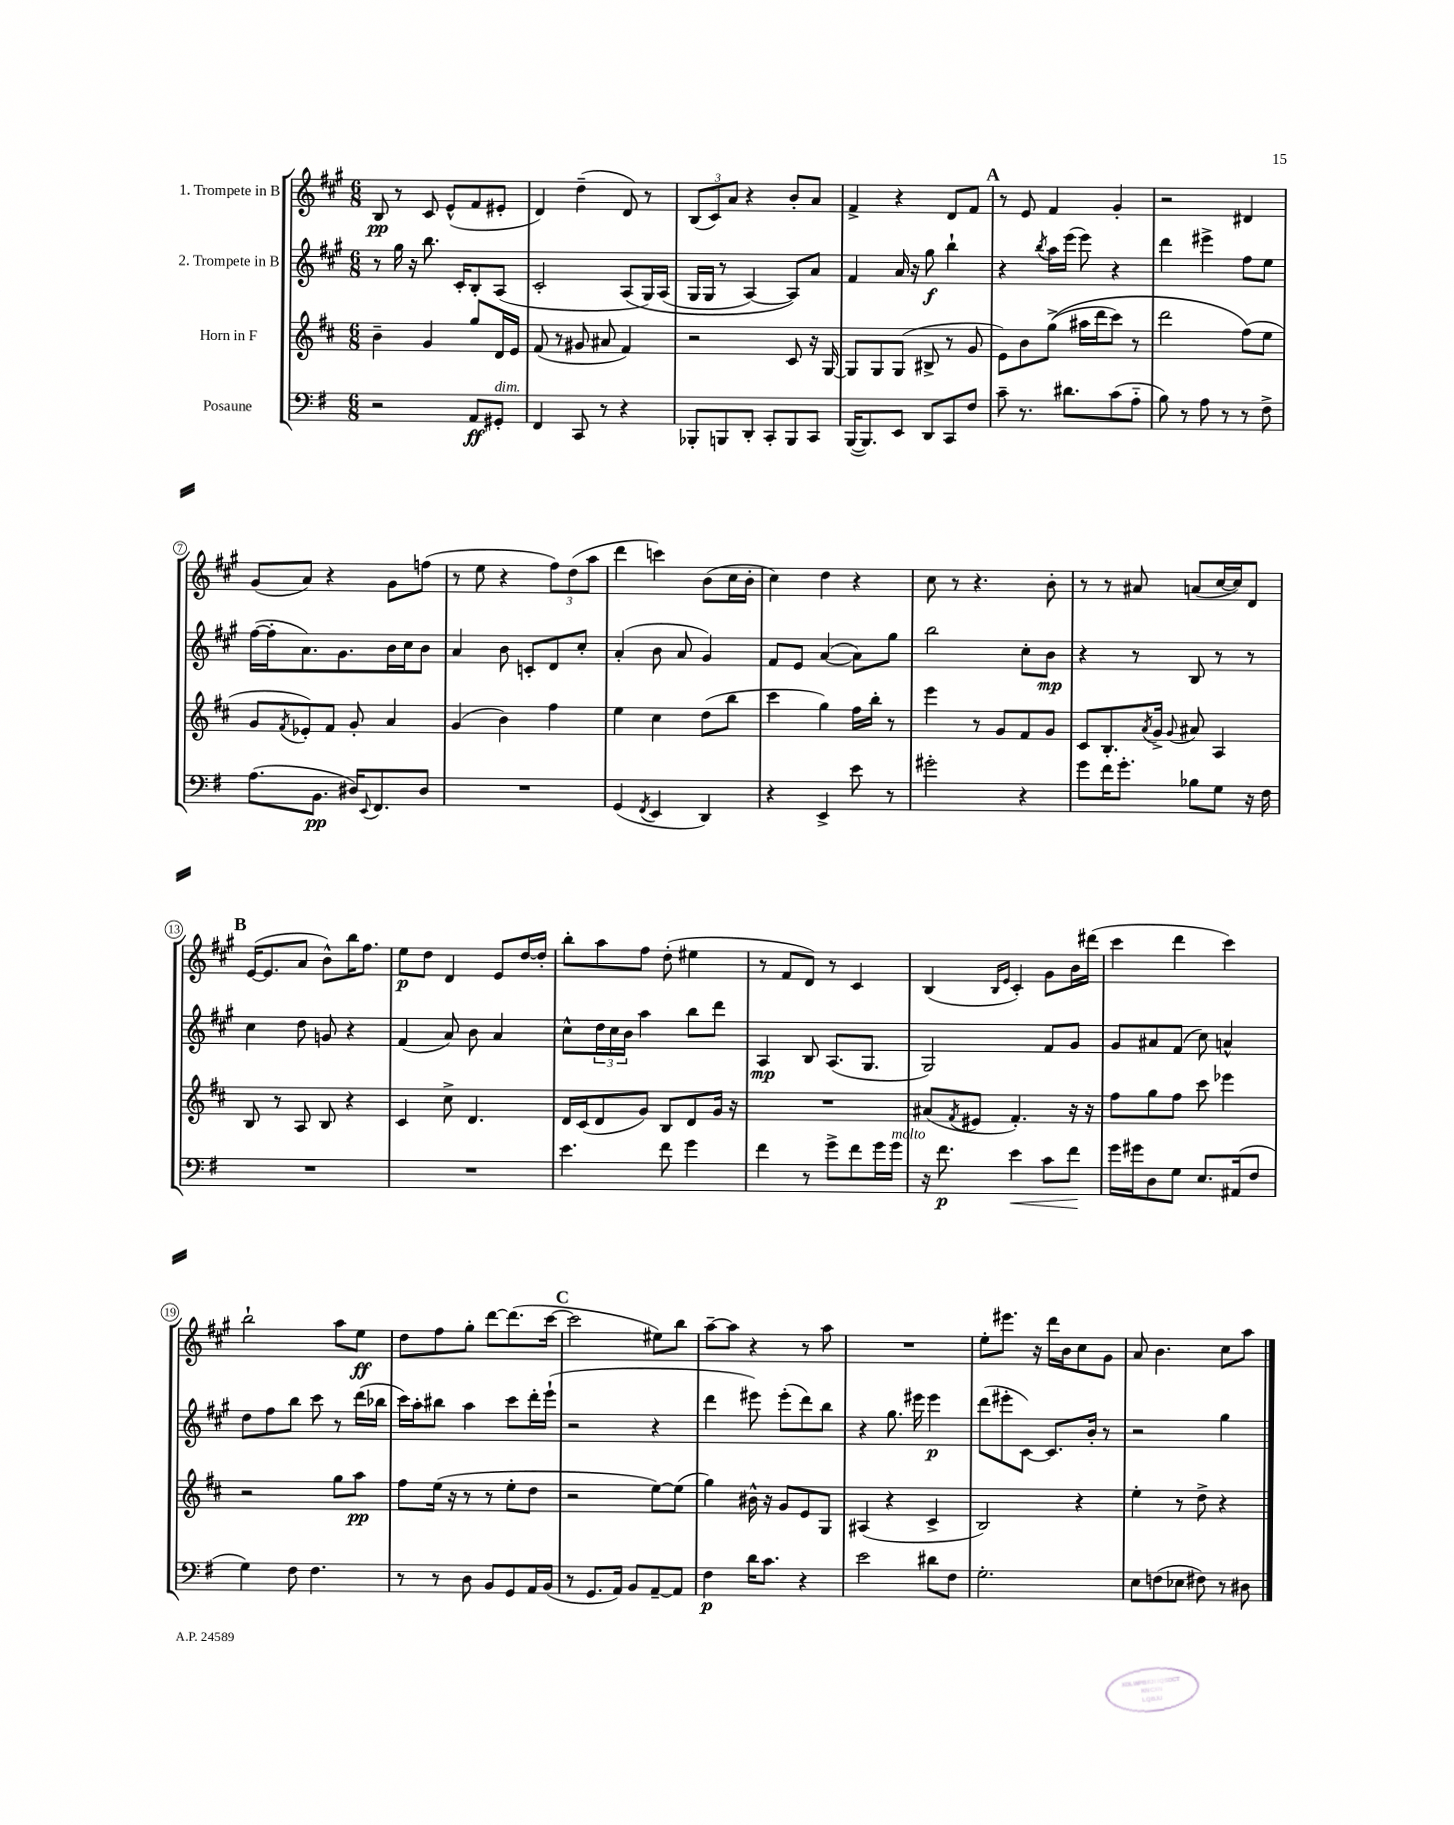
<<
\new StaffGroup <<
\new Staff = "s0" \with { instrumentName = "1. Trompete in B" } {
    \clef treble \key a \major \numericTimeSignature \time 6/8
    b8\pp r8 cis'8 e'8-^( fis'8 eis'8-. |
    d'4) d''4--( d'8) r8 |
    \tuplet 3/2 { b8( cis'8) a'8 } r4 b'8-. a'8 |
    fis'4-> r4 d'8 fis'8 |
    \mark \markup { \bold "A" } r8 e'8 fis'4 gis'4-. |
    r2 dis'4 |
    gis'8( a'8) r4 gis'8 f''8( |
    r8 e''8 r4 \tuplet 3/2 { fis''8) d''8( a''8 } |
    d'''4 c'''4) b'8( cis''16 b'16-. |
    cis''4) d''4 r4 |
    cis''8 r8 r4. b'8-. |
    r8 r8 ais'8 a'8( cis''16~ cis''16) d'8 |
    \mark \markup { \bold "B" } e'16~( e'8. a'8 b'8-^) b''16 fis''8. |
    e''8\p d''8 d'4 e'8 d''16~ d''16-. |
    b''8-. a''8 fis''8 d''8-.( eis''4 |
    r8 fis'8 d'8) r8 cis'4 |
    b4( \grace { b16 e'16 } cis'4-.) gis'8 b'16 dis'''16( |
    cis'''4 d'''4 cis'''4) |
    b''2-! a''8 e''8\ff |
    d''8 fis''8 gis''8-. d'''8~ d'''8.( cis'''16~ |
    \mark \markup { \bold "C" } cis'''2 eis''8) b''8 |
    a''8~-- a''8 r4 r8 a''8 |
    R2. |
    e''8-. eis'''8. r16 d'''16 b'16 cis''8 gis'8 |
    a'8 b'4. cis''8 a''8 \bar "|." |
}
\new Staff = "s1" \with { instrumentName = "2. Trompete in B" } {
    \clef treble \key a \major \numericTimeSignature \time 6/8
    r8 gis''16 r16 b''8. cis'16-. b8-. a8( |
    cis'2-. a8\( gis16) a16( |
    gis16 gis16 r8 a4~) a8\) a'8 |
    fis'4 a'16 r16 gis''8\f b''4-! |
    \mark \markup { \bold "A" } r4 \acciaccatura { b''8 } a''16 e'''16( e'''8) r4 |
    d'''4 eis'''4-> fis''8 e''8 |
    fis''16~( fis''16-. a'8.) gis'8. b'16 cis''16 b'8 |
    a'4 b'8 c'8-. d'8 cis''8-. |
    a'4-.( b'8 a'8 gis'4) |
    fis'8 e'8 a'4~( a'8) gis''8 |
    b''2 cis''8-. b'8\mp |
    r4 r8 b8 r8 r8 |
    \mark \markup { \bold "B" } cis''4 d''8 g'8 r4 |
    fis'4( a'8) b'8 a'4 |
    cis''8-^ \tuplet 3/2 { d''16 cis''16 b'16 } a''4 b''8 d'''8 |
    a4\mp b8 a8.( gis8. |
    gis2) fis'8 gis'8 |
    gis'8 ais'8 fis'8( cis''8) a'4-^ |
    d''8 fis''8 b''8 cis'''8 r8 d'''16( bes''16 |
    cis'''16) a''16-. bis''8 a''4 cis'''8 d'''16-. e'''16-!( |
    \mark \markup { \bold "C" } r2 r4 |
    d'''4 eis'''8) eis'''8-.( d'''8) b''8 |
    r4 gis''8. eis'''16 eis'''4\p |
    d'''8( eis'''8-. cis'8~) cis'8. b'16-. r8 |
    r2 gis''4 \bar "|." |
}
\new Staff = "s2" \with { instrumentName = "Horn in F" } {
    \clef treble \key d \major \numericTimeSignature \time 6/8
    b'4-- g'4 g''8 d'16 e'16 |
    fis'8( r8 gis'8 ais'8 fis'4) |
    r2 cis'8 r16 g16~ |
    g8 g8 g8( bis8-> r8 g'8 |
    \mark \markup { \bold "A" } e'8) b'8 g''8->(\( ais''16 d'''16 cis'''8) r8 |
    d'''2 fis''8(\) e''8 |
    g'8 \acciaccatura { fis'8 } ees'8-.) fis'8 g'8-. a'4 |
    g'4( b'4) fis''4 |
    e''4 cis''4 d''8( b''8 |
    cis'''4 g''4) fis''16 b''16-. r8 |
    e'''4 r8 g'8 fis'8 g'8 |
    cis'8 b8.-. \acciaccatura { a'8 } g'16-> \appoggiatura { g'8 } ais'8 a4 |
    \mark \markup { \bold "B" } b8 r8 a8 b8 r4 |
    cis'4 cis''8-> d'4. |
    d'16 cis'16( d'8 g'8) b8 d'8 g'16 r16 |
    R2. |
    ais'8( \acciaccatura { fis'8 } eis'8 fis'4.-.) r16 r16 |
    fis''8 g''8 fis''8 cis'''8 ees'''4 |
    r2 g''8 a''8\pp |
    fis''8 e''16( r16 r8 r8 e''8-. d''8 |
    \mark \markup { \bold "C" } r2 e''8~) e''8( |
    g''4) bis'16-^ r16 g'8 e'8 g8 |
    ais4( r4 cis'4-> |
    b2) r4 |
    e''4-. r8 d''8-> r4 \bar "|." |
}
\new Staff = "s3" \with { instrumentName = "Posaune" } {
    \clef bass \key g \major \numericTimeSignature \time 6/8
    r2 a,8\ff gis,8-.^\markup { \italic "dim." } |
    fis,4 c,8 r8 r4 |
    bes,,8-. b,,8 d,8-. c,8-. b,,8 c,8 |
    b,,16~( b,,8.) e,8 d,8 c,8 fis8 |
    \mark \markup { \bold "A" } c'8-- r8. dis'8. c'8( a8-_ |
    b8) r8 a8 r8 r8 fis8-> |
    a8.( b,8.\pp dis16) \appoggiatura { e,8 } fis,8. dis8 |
    R2. |
    g,4( \acciaccatura { fis,8 } e,4 d,4) |
    r4 e,4-> e'8 r8 |
    gis'2-. r4 |
    g'8 fis'16 g'8.-. bes8 g8 r16 fis16 |
    \mark \markup { \bold "B" } R2. |
    R2. |
    e'4. fis'8 g'4 |
    fis'4 r8 g'8-> fis'8 g'16 g'16^\markup { \italic "molto" } |
    r16 fis'8.\p e'4\< c'8 fis'8\! |
    g'16 gis'16 d8 g8 e8. ais,16( fis8 |
    g4) fis8 fis4. |
    r8 r8 d8 b,8 g,8 a,16 b,16( |
    \mark \markup { \bold "C" } r8 g,8. a,16) b,8 a,8~-- a,8 |
    fis4\p d'16 c'8. r4 |
    e'2 dis'8 fis8 |
    g2.-. |
    e8 f8( ees8 fis8) r8 dis8 \bar "|." |
}
>>
>>
\layout { \context { \Score \override BarNumber.stencil = #(make-stencil-circler 0.1 0.3 ly:text-interface::print) } }
